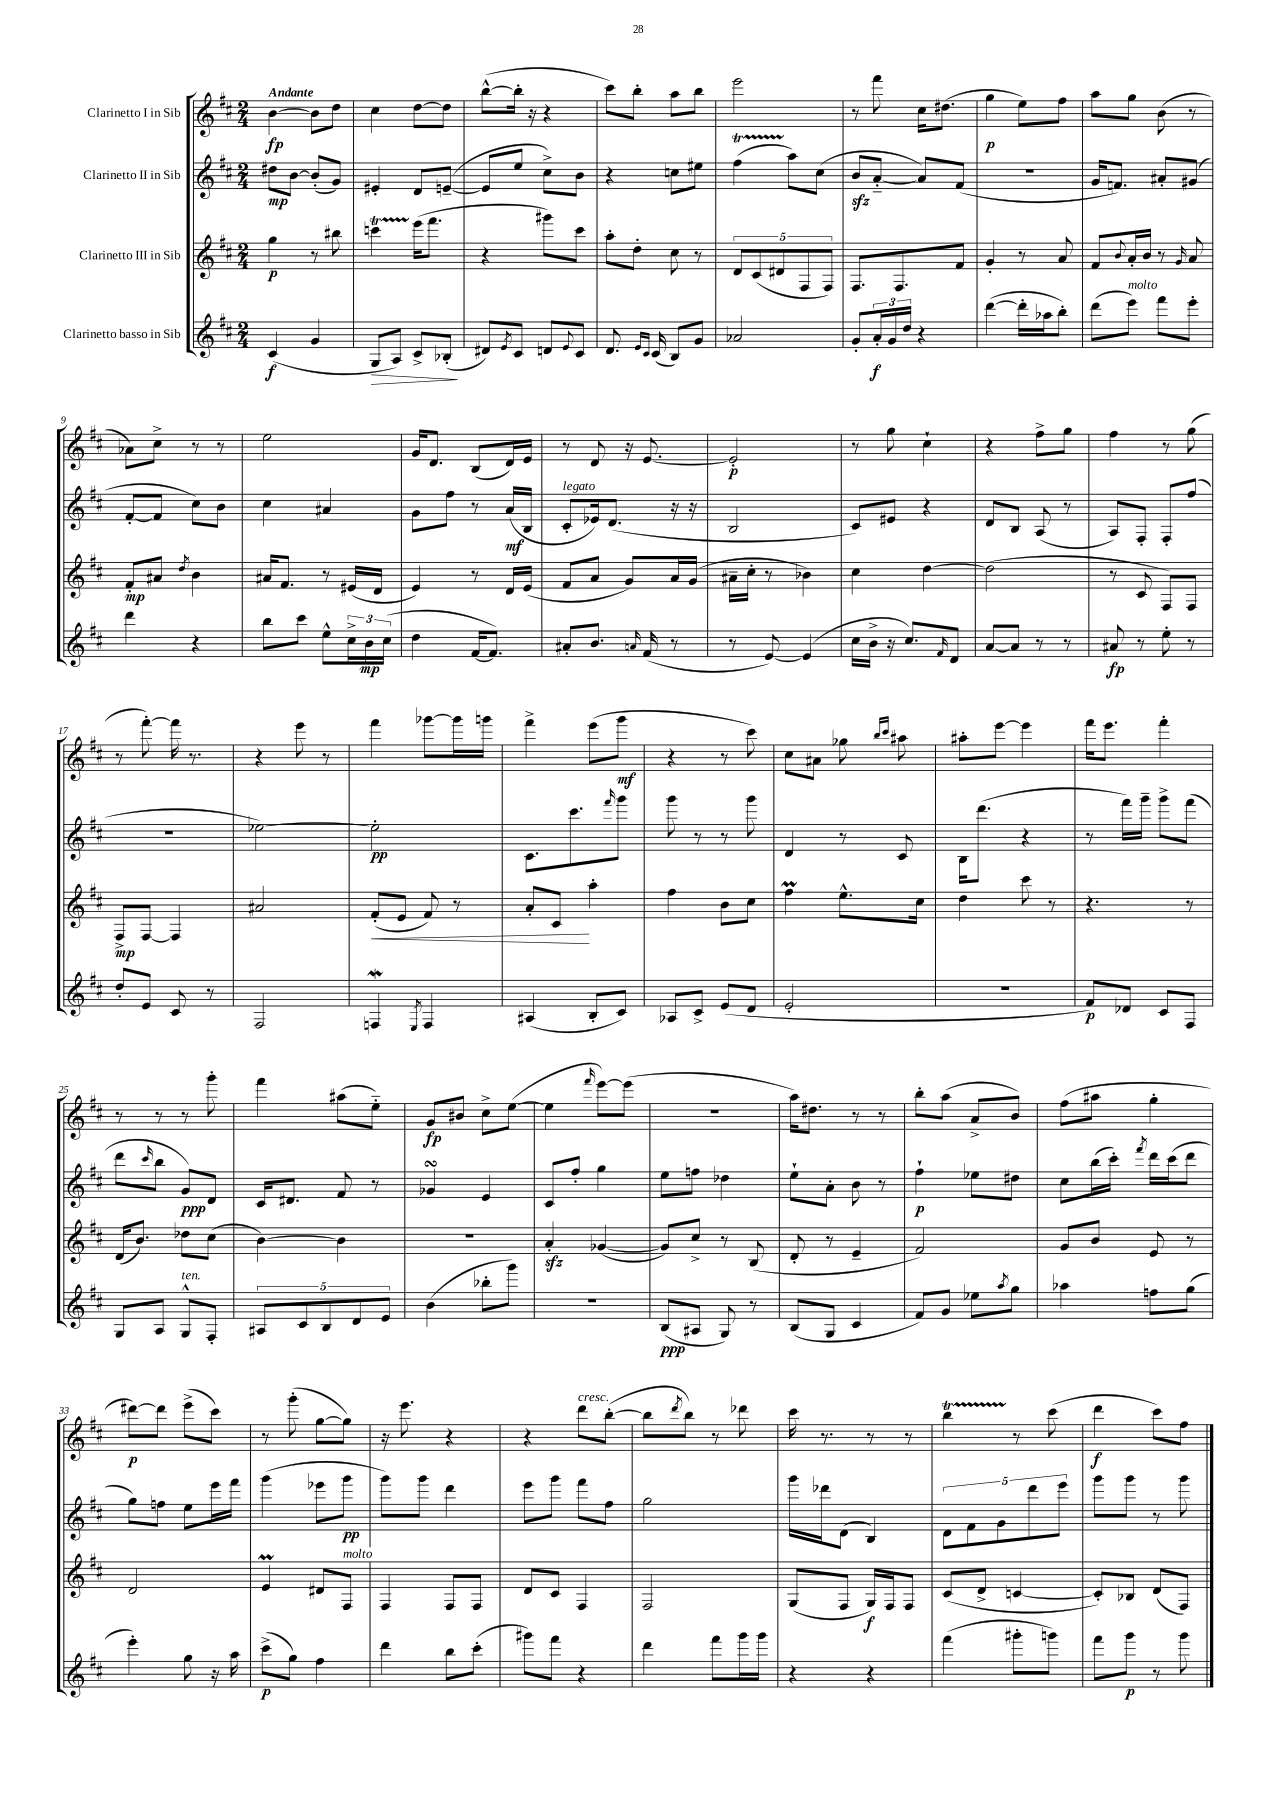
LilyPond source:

<<
\new StaffGroup <<
\new Staff = "s0" \with { instrumentName = "Clarinetto I in Sib" } {
    \clef treble \key d \major \numericTimeSignature \time 2/4 \tempo "Andante"
    b'4~\fp b'8 d''8 |
    cis''4 d''8~ d''8 |
    b''8~-^( b''16-. r16 r4 |
    cis'''8) b''8-. a''8 b''8 |
    e'''2 |
    r8 fis'''8 cis''16 dis''8.( |
    g''4\p e''8) fis''8 |
    a''8 g''8 b'8( r8 |
    aes'8) cis''8-> r8 r8 |
    e''2 |
    g'16 d'8. b8( d'16) e'16 |
    r8 d'8 r16 e'8.~ |
    e'2-.\p |
    r8 g''8 cis''4-! |
    r4 fis''8-> g''8 |
    fis''4 r8 g''8( |
    r8 fis'''8~-.) fis'''16 r8. |
    r4 e'''8 r8 |
    fis'''4 ges'''8~ ges'''16 g'''16 |
    fis'''4-> e'''8( g'''8\mf |
    r4 r8 cis'''8) |
    cis''8 ais'8 ges''8 \grace { b''16 cis'''16 } ais''8 |
    ais''8-. e'''8~ e'''4 |
    fis'''16 e'''8. fis'''4-. |
    r8 r8 r8 g'''8-. |
    fis'''4 ais''8( e''8-_) |
    g'8\fp bis'8 cis''8-> e''8~( |
    e''4 \grace { fis'''16 } e'''8~) e'''8( |
    R2 |
    a''16) dis''8. r8 r8 |
    b''8-. a''8( a'8-> b'8) |
    fis''8( ais''8 g''4-. |
    dis'''8~\p) dis'''8 e'''8->( cis'''8) |
    r8 g'''8-.( g''8~ g''8) |
    r16 e'''8. r4 |
    r4 d'''8^\markup { \italic "cresc." } b''8~-.( |
    b''8 \acciaccatura { d'''8 } b''8) r8 des'''8 |
    cis'''16 r8. r8 r8 |
    b''4\startTrillSpan r8\stopTrillSpan cis'''8( |
    d'''4\f cis'''8) fis''8 \bar "|." |
}
\new Staff = "s1" \with { instrumentName = "Clarinetto II in Sib" } {
    \clef treble \key d \major \numericTimeSignature \time 2/4
    dis''8\mp b'8~ b'8-.( g'8) |
    eis'4-. d'8 e'8~--( |
    e'8 e''8 cis''8->) b'8 |
    r4 c''8 eis''8 |
    fis''4\startTrillSpan( a''8\stopTrillSpan) cis''8( |
    b'8\sfz a'8~-_ a'8) fis'8( |
    R2 |
    g'16 f'8.) ais'8-. gis'8( |
    fis'8~-. fis'8 cis''8) b'8 |
    cis''4 ais'4 |
    g'8 fis''8 r8 a'16\mf( b16 |
    cis'8-.^\markup { \italic "legato" } ees'16) d'8.( r16 r16 |
    b2 |
    cis'8) eis'8 r4 |
    d'8 b8 a8( r8 |
    a8) fis8-. fis8-. fis''8( |
    r2 |
    ees''2~) |
    ees''2-.\pp |
    cis'8. cis'''8. \grace { fis'''16 } g'''8 |
    g'''8 r8 r8 g'''8 |
    d'4 r8 cis'8 |
    b16 d'''8.( r4 |
    r8 fis'''16) g'''16-- g'''8-> fis'''8( |
    d'''8 \grace { cis'''16 } b''8 g'8\ppp) d'8 |
    cis'16 dis'8. fis'8 r8 |
    ges'4\turn e'4 |
    cis'8 fis''8-. g''4 |
    e''8 f''8 des''4 |
    e''8-! a'8-. b'8 r8 |
    fis''4-!\p ees''8 dis''8 |
    cis''8 b''16( cis'''16-.) \acciaccatura { fis'''8 } d'''16 cis'''16( d'''8 |
    g''8) f''8 e''8 e'''16 fis'''16 |
    g'''4( ees'''8 g'''8\pp |
    g'''8) g'''8 d'''4 |
    e'''8 g'''8 fis'''8 fis''8 |
    g''2 |
    g'''16 des'''16 d'8( b4) |
    \tuplet 5/4 { d'8 fis'8 g'8 d'''8 e'''8 } |
    g'''8 g'''8 r8 g'''8 \bar "|." |
}
\new Staff = "s2" \with { instrumentName = "Clarinetto III in Sib" } {
    \clef treble \key d \major \numericTimeSignature \time 2/4
    g''4\p r8 bis''8 |
    c'''4\startTrillSpan e'''16\stopTrillSpan( fis'''8. |
    r4 gis'''8) cis'''8 |
    a''8-. d''8-. cis''8 r8 |
    \tuplet 5/4 { d'8 cis'8( dis'8 fis8 fis8) } |
    fis8. fis8. fis'8 |
    g'4-. r8 a'8 |
    fis'8 \appoggiatura { b'8 } a'16-. b'16 r8 \grace { g'16 } a'8 |
    fis'8-.\mp ais'8 \acciaccatura { d''8 } b'4 |
    ais'16 fis'8. r8 eis'16( d'16 |
    e'4) r8 d'16 e'16( |
    fis'8 a'8 g'8) a'16 g'16( |
    ais'16-- cis''16-. r8 bes'4) |
    cis''4 d''4~ |
    d''2( |
    r8 cis'8 fis8) fis8 |
    fis8->\mp fis8~ fis4 |
    ais'2 |
    fis'8-.\<( e'8 fis'8) r8 |
    a'8-. cis'8\! a''4-. |
    fis''4 b'8 cis''8 |
    fis''4\prall e''8.-^ cis''16 |
    d''4 cis'''8 r8 |
    r4. r8 |
    d'16( b'8.) des''8 cis''8( |
    b'4~) b'4 |
    R2 |
    a'4-.\sfz ges'4~( |
    ges'8) cis''8-> r8 b8( |
    d'8-. r8 e'4-- |
    fis'2) |
    g'8 b'8 e'8 r8 |
    d'2 |
    e'4\prall dis'8 fis8^\markup { \italic "molto" } |
    fis4 fis8 fis8 |
    d'8 cis'8 fis4 |
    fis2 |
    g8( fis8 g16\f) fis16 fis8 |
    cis'8( d'8-> c'4~ |
    c'8-.) bes8 d'8( fis8) \bar "|." |
}
\new Staff = "s3" \with { instrumentName = "Clarinetto basso in Sib" } {
    \clef treble \key d \major \numericTimeSignature \time 2/4
    cis'4\f( g'4 |
    g8\> a8) cis'8-> bes8-.\!( |
    dis'8) \acciaccatura { e'8 } cis'8 d'8 \appoggiatura { e'8 } cis'8 |
    d'8. \grace { e'16 cis'16 } cis'16( b8) g'8 |
    aes'2 |
    g'8-. \tuplet 3/2 { a'16-.\f g'16 d''16 } r4 |
    d'''4~( d'''16-. aes''16 b''8-.) |
    d'''8( e'''8^\markup { \italic "molto" }) fis'''8 e'''8-. |
    d'''4 r4 |
    b''8 cis'''8 e''8-^ \tuplet 3/2 { cis''16-> b'16\mp cis''16( } |
    d''4 fis'16~ fis'8.) |
    ais'8-. b'8. \grace { a'16 } fis'16( r8 |
    r8 e'8~) e'4( |
    cis''16 b'16-> r16 cis''8.) \grace { fis'16 } d'8 |
    a'8~ a'8 r8 r8 |
    ais'8\fp r8 e''8-. r8 |
    d''8-. e'8 cis'8 r8 |
    fis2 |
    f4\mordent \acciaccatura { e8 } f4 |
    ais4( b8-. cis'8) |
    aes8 cis'8-> e'8( d'8 |
    e'2-. |
    r2 |
    fis'8\p) des'8 cis'8 fis8 |
    g8 a8 g8-^^\markup { \italic "ten." } fis8-. |
    \tuplet 5/4 { ais8 cis'8 b8 d'8 e'8 } |
    b'4( bes''8-. g'''8) |
    R2 |
    b8\ppp( ais8 g8) r8 |
    b8( g8 cis'4 |
    fis'8) g'8 ees''8 \acciaccatura { a''8 } g''8 |
    aes''4 f''8 g''8( |
    e'''4-.) g''8 r16 a''16 |
    cis'''8->\p( g''8) fis''4 |
    d'''4 b''8 cis'''8-.( |
    gis'''8) fis'''8 r4 |
    d'''4 fis'''8 g'''16 g'''16 |
    r4 r4 |
    fis'''4( gis'''8-. g'''8) |
    fis'''8 g'''8\p r8 g'''8 \bar "|." |
}
>>
>>
